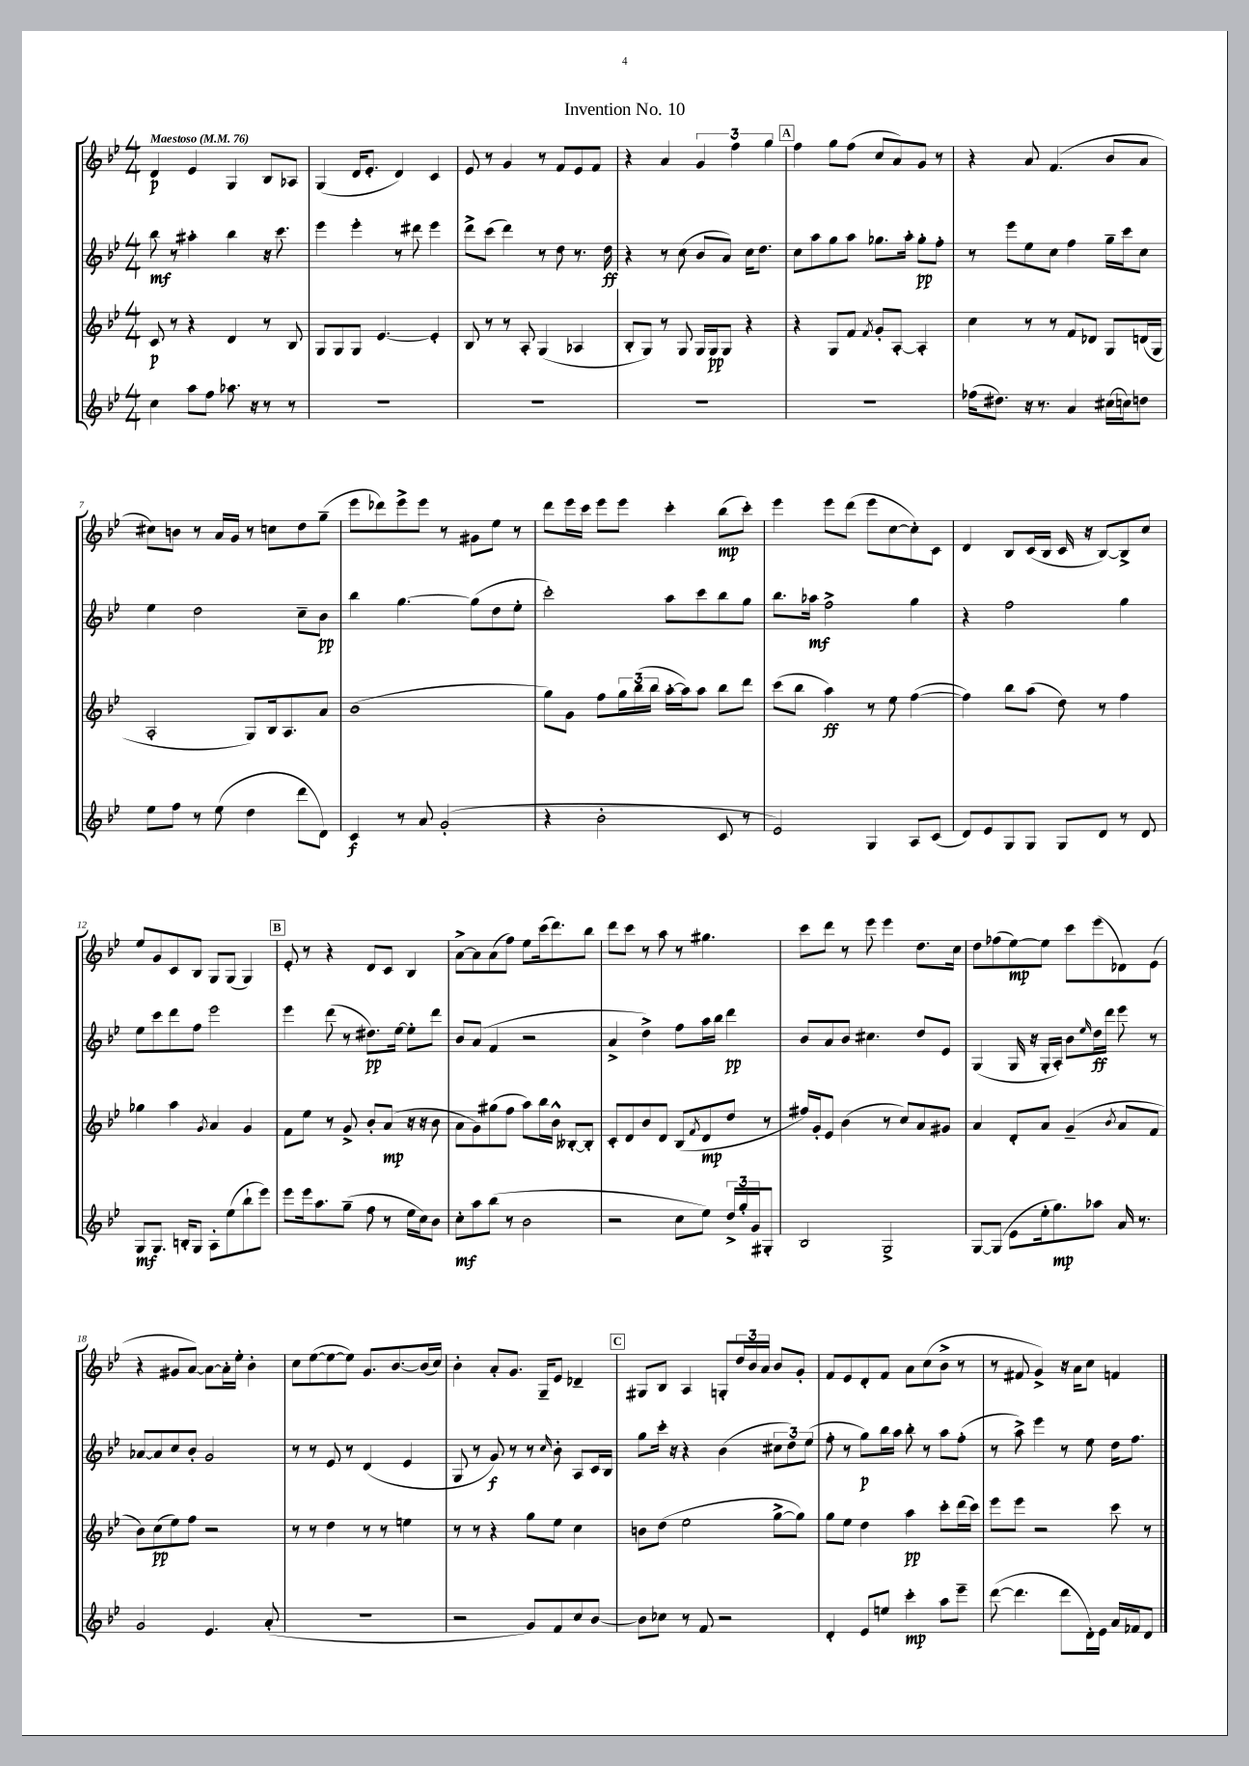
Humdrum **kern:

**kern	**dynam	**kern	**dynam	**kern	**dynam	**kern	**dynam
*part4	*part4	*part3	*part3	*part2	*part2	*part1	*part1
*staff4	*staff4	*staff3	*staff3	*staff2	*staff2	*staff1	*staff1
*clefG2	*	*clefG2	*	*clefG2	*	*clefG2	*
*k[b-e-]	*	*k[b-e-]	*	*k[b-e-]	*	*k[b-e-]	*
*M4/4	*	*M4/4	*	*M4/4	*	*M4/4	*
*MM76	*	*MM76	*	*MM76	*	*MM76	*
=1	=1	=1	=1	=1	=1	=1	=1
!	!	!	!	!	!	!LO:TX:a:B:t=Maestoso	!
4cc\	.	8c/	p	8bb-\	mf	4d/	p
.	.	8r	.	8r	.	.	.
8aa\L	.	4r	.	4aa#X'\	.	4e-/	.
8ff\J	.	.	.	.	.	.	.
8.aa-X\	.	4d/	.	4bb-\	.	4G/	.
16r	.	.	.	.	.	.	.
8r	.	8r	.	16r	.	8B-/L	.
.	.	.	.	8.ccc\	.	.	.
8r	.	8B-/	.	.	.	8A-X/J	.
=2	=2	=2	=2	=2	=2	=2	=2
1r	.	8G/L	.	4eee-\	.	(4G/	.
.	.	8G/	.	.	.	.	.
.	.	8G/J	.	4eee-'\	.	16d/KL	.
.	.	.	.	.	.	8.e-'/J	.
.	.	[4.e-/	.	.	.	.	.
.	.	.	.	8r	.	4d/)	.
.	.	.	.	8ddd#X\	.	.	.
.	.	4e-'/]	.	4eee-\	.	4c/	.
=3	=3	=3	=3	=3	=3	=3	=3
1r	.	8B-/	.	8ddd^\L	.	8e-/	.
.	.	8r	.	(8ccc\J	.	8r	.
.	.	8r	.	4ddd\)	.	4g/	.
.	.	8A'/	.	.	.	.	.
.	.	(4G/	.	8r	.	8r	.
.	.	.	.	8dd\	.	8f/L	.
.	.	4A-X/	.	8.r	.	8e-/	.
.	.	.	.	.	.	8f/J	.
.	.	.	.	16dd\	ff	.	.
=4	=4	=4	=4	=4	=4	=4	=4
1r	.	8B-'/L	.	4r	.	4r	.
.	.	8G/J)	.	.	.	.	.
.	.	8r	.	8r	.	4a/	.
.	.	8G/	.	(8cc\	.	.	.
.	.	16G/LL	.	8b-/L	.	6g/	.
.	.	16G/J	pp	.	.	.	.
.	.	8G/J	.	8a/J)	.	.	.
.	.	.	.	.	.	6ff\	.
.	.	4r	.	16cc\KL	.	.	.
.	.	.	.	8.dd\J	.	.	.
.	.	.	.	.	.	6gg\	.
!!LO:REH:place=s1:t=A
=5	=5	=5	=5	=5	=5	=5	=5
1r	.	4r	.	8cc\L	.	4ff\	.
.	.	.	.	8aa\	.	.	.
.	.	8G/L	.	8gg\	.	8gg\L	.
.	.	8f/J	.	8aa\J	.	(8ff\J	.
.	.	8qf/	.	.	.	.	.
.	.	8g'/L	.	8.gg-X\L	.	8cc/L	.
.	.	[8A'/J	.	.	.	8a/)	.
.	.	.	.	16aa'\Jk	.	.	.
.	.	4A'/]	.	8gg-'\L	pp	8g/J	.
.	.	.	.	8ff'\J	.	8r	.
=6	=6	=6	=6	=6	=6	=6	=6
(16ff-X\KL	.	4cc\	.	8r	.	4r	.
8.dd#X\J)	.	.	.	.	.	.	.
.	.	.	.	8eee-\L	.	.	.
16r	.	8r	.	8ee-\	.	8a/	.
8.r	.	.	.	.	.	.	.
.	.	8r	.	8cc\J	.	(4.f/	.
4a/	.	8f/L	.	4ff\	.	.	.
.	.	8d-X/J	.	.	.	.	.
(16cc#X\LL	.	8G/L	.	16gg~\LL	.	8b-/L	.
16ccn\J)	.	.	.	16ccc\J	.	.	.
8ddn\J	.	(16dn/L	.	8cc\J	.	8a/J	.
.	.	16G/JJ	.	.	.	.	.
!!LO:LB:g=z
=7	=7	=7	=7	=7	=7	=7	=7
8ee-\L	.	2A'/	.	4ee-\	.	8cc#X\L)	.
8ff\J	.	.	.	.	.	8bn\J	.
8r	.	.	.	2dd\	.	8r	.
(8ee-\	.	.	.	.	.	16a/LL	.
.	.	.	.	.	.	16g/JJ	.
4dd\	.	8G/L)	.	.	.	8r	.
.	.	16B-/k	.	.	.	8ccn\L	.
.	.	8.A/	.	.	.	.	.
8ddd\L	.	.	.	8cc~\L	.	8dd\	.
8d\J)	.	8a/J	.	8b-\J	pp	(8gg~\J	.
=8	=8	=8	=8	=8	=8	=8	=8
4c/	f	(1b-	.	4bb-\	.	8eee-\L	.
.	.	.	.	.	.	8ddd-X\)	.
8r	.	.	.	[4.gg\	.	8eee-^\	.
8a/	.	.	.	.	.	8eee-\J	.
(2g'/	.	.	.	.	.	8r	.
.	.	.	.	(8gg\L]	.	8g#X\L	.
.	.	.	.	8dd\	.	8ee-\J	.
.	.	.	.	8ee-'\J	.	8r	.
=9	=9	=9	=9	=9	=9	=9	=9
4r	.	8gg\L)	.	2ccc'\)	.	8ddd\L	.
.	.	8g\J	.	.	.	16eee-\L	.
.	.	.	.	.	.	16ccc\JJ	.
2b-'\	.	8ff\L	.	.	.	8eee-\L	.
.	.	24gg\L	.	.	.	8eee-\J	.
.	.	(24bb-\	.	.	.	.	.
.	.	24bb-\JJ	.	.	.	.	.
.	.	[16aa'\LL	.	8aa\L	.	4ccc'\	.
.	.	16aa\J])	.	.	.	.	.
.	.	8aa\J	.	8ccc\	.	.	.
8c/	.	8bb-\L	.	8bb-\	.	(8bb-\L	mp
8r	.	8ddd\J	.	8gg\J	.	8ccc'\J)	.
=10	=10	=10	=10	=10	=10	=10	=10
2e-/)	.	(8ccc\L	.	8.bb-\L	.	4eee-\	.
.	.	8bb-\J	.	.	.	.	.
.	.	.	.	16aa-X\Jk	mf	.	.
.	.	4aa\)	ff	2ff^\	.	8eee-\L	.
.	.	.	.	.	.	(8ddd\J	.
4G/	.	8r	.	.	.	8eee-\L	.
.	.	8ee-\	.	.	.	[8cc\	.
8A/L	.	([4ff\	.	4gg\	.	8cc'\])	.
(8c/J	.	.	.	.	.	8c\J	.
=11	=11	=11	=11	=11	=11	=11	=11
8d/L)	.	4ff\])	.	4r	.	4d/	.
8e-/	.	.	.	.	.	.	.
8G/	.	8bb-\L	.	2ff\	.	8B-/L	.
8G/J	.	(8aa\J	.	.	.	(16c/L	.
.	.	.	.	.	.	16B-/JJ	.
8G/L	.	8dd\)	.	.	.	16c/	.
.	.	.	.	.	.	16r	.
8d/J	.	8r	.	.	.	[8B-/L)	.
8r	.	4ff\	.	4gg\	.	8B-^/]	.
8d/	.	.	.	.	.	8cc/J	.
!!LO:LB:g=z
=12	=12	=12	=12	=12	=12	=12	=12
8G/L	mf	4gg-X\	.	8ee-\L	.	8ee-/L	.
8.G/J	.	.	.	8ccc\	.	8g/	.
.	.	4aa\	.	8ddd\	.	8c/	.
16Bn'/KL	.	.	.	.	.	.	.
8G/J	.	.	.	8ff\J	.	8B-/J	.
.	.	8qg/	.	.	.	.	.
8A'\L	.	4a/	.	2eee-\	.	8G/L	.
(8ee-\	.	.	.	.	.	(8G/J	.
8bb-`\	.	4g/	.	.	.	4G/)	.
8eee-\J)	.	.	.	.	.	.	.
!!LO:REH:place=s1:t=B
=13	=13	=13	=13	=13	=13	=13	=13
8eee-\L	.	8f\L	.	4eee-\	.	8e-'/	.
16eee-\k	.	8ee-\J	.	.	.	8r	.
8.aa\	.	.	.	.	.	.	.
.	.	8r	.	(8ddd\	.	4r	.
(8gg~\J	.	8g^/	.	8r	.	.	.
8ff\	.	8b-'/L	.	8.dd#X\L)	pp	8d/L	.
8r	.	(8a/J	mp	.	.	8c/J	.
.	.	.	.	[16ee-\Jk	.	.	.
16ee-\LL	.	16r	.	8ee-'\L]	.	4B-/	.
16cc\J)	.	16r	.	.	.	.	.
8b-\J	.	8b-\	.	8ddd\J	.	.	.
=14	=14	=14	=14	=14	=14	=14	=14
8cc'\L	mf	8a\L	.	8b-/L	.	[8a^\L	.
8aa\	.	8g\)	.	(8a/J	.	8a\]	.
(8bb-\J	.	(8gg#X\	.	4f/	.	(8a\	.
8r	.	8ff\J	.	.	.	8ff\J)	.
2b-\	.	8aa\L)	.	2r	.	8ee-\L	.
.	.	16bb-\L	.	.	.	(16ccc\k	.
.	.	16b-^^\JJ	.	.	.	8.ddd\)	.
.	.	[8B--X'/L	.	.	.	.	.
.	.	8B--'/J]	.	.	.	8bb-\J	.
=15	=15	=15	=15	=15	=15	=15	=15
2r	.	8c'/L	.	4a^/	.	8ddd\L	.
.	.	8d/	.	.	.	8ccc\J	.
.	.	8b-/	.	4dd^\)	.	8r	.
.	.	8d/J	.	.	.	8aa\	.
8cc\L	.	(8B-/L	.	8ff\L	.	8r	.
.	.	8qf/	.	.	.	.	.
8ee-\J)	.	8d/	mp	16aa\L	.	4.gg#X\	.
.	.	.	.	16bb-\JJ	.	.	.
24dd^/LL	.	8dd/J	.	4ddd\	pp	.	.
24gg'/	.	.	.	.	.	.	.
24g/J	.	.	.	.	.	.	.
8G#X'/J	.	8r	.	.	.	.	.
=16	=16	=16	=16	=16	=16	=16	=16
2B-/	.	16ff#X/LL)	.	8b-/L	.	8ccc\L	.
.	.	16g'/J	.	.	.	.	.
.	.	8e-/J	.	8a/	.	8ddd\J	.
.	.	(4b-\	.	8b-/J	.	8r	.
.	.	.	.	4.cc#X\	.	8eee-\	.
2G^/	.	8r	.	.	.	4eee-\	.
.	.	8cc/L)	.	.	.	.	.
.	.	8a/	.	8dd/L	.	8.dd\L	.
.	.	8g#X/J	.	8e-/J	.	.	.
.	.	.	.	.	.	16cc\Jk	.
=17	=17	=17	=17	=17	=17	=17	=17
[8G/L	.	4a/	.	(4G/	.	8dd\L	.
(8G/J]	.	.	.	.	.	(8ff-X\	.
8e-\L	.	8d'/L	.	16G/	.	[8ee-\)	mp
.	.	.	.	16r	.	.	.
16ee-'\k	.	8a/J	.	16G'/LL	.	8ee-\J]	.
8.gg\)	mp	.	.	16A'/JJ)	.	.	.
.	.	(4g~/	.	8b-\L	.	8ccc\L	.
.	.	.	.	16qqee-/	.	.	.
8aa-X\J	.	.	.	16dd\L	ff	(8eee-\	.
.	.	.	.	16ddd\JJ	.	.	.
.	.	8qb-/	.	.	.	.	.
16a/	.	8a/L	.	8eee-\	.	8d-X\)	.
8.r	.	.	.	.	.	.	.
.	.	8f/J	.	8r	.	(8e-\J	.
!!LO:LB:g=z
=18	=18	=18	=18	=18	=18	=18	=18
2g/	.	8b-\L)	.	[8a-X/L	.	4r	.
.	.	(8cc\	pp	8a-/]	.	.	.
.	.	8ee-\)	.	8cc/	.	8g#X/L	.
.	.	8ff\J	.	8b-'/J	.	[8a/J)	.
4.e-/	.	2r	.	2g/	.	8a\L_	.
.	.	.	.	.	.	16a'\L]	.
.	.	.	.	.	.	16ee-'\JJ	.
.	.	.	.	.	.	4b-'\	.
(8a'/	.	.	.	.	.	.	.
=19	=19	=19	=19	=19	=19	=19	=19
1r	.	8r	.	8r	.	8cc\L	.
.	.	8r	.	8r	.	([8ee-\	.
.	.	4dd\	.	8e-/	.	8ee-\_	.
.	.	.	.	8r	.	8ee-\J])	.
.	.	8r	.	(4d/	.	8.g/L	.
.	.	8r	.	.	.	.	.
.	.	.	.	.	.	[8.b-/	.
.	.	4een\	.	4e-/	.	.	.
.	.	.	.	.	.	(16b-/L]	.
.	.	.	.	.	.	16cc/JJ)	.
=20	=20	=20	=20	=20	=20	=20	=20
2r	.	8r	.	8G/	.	4b-'\	.
.	.	8r	.	8r	.	.	.
.	.	4r	.	8g/)	f	8a'/L	.
.	.	.	.	8r	.	8.g/J	.
8g/L)	.	8gg\L	.	8r	.	.	.
.	.	.	.	.	.	16G~/KL	.
.	.	.	.	16qqcc/	.	.	.
8f/	.	8ee-\J	.	8b-'\	.	8e-/J	.
8cc/	.	4cc\	.	8A/L	.	4d-X~/	.
[8b-/J	.	.	.	16c/L	.	.	.
.	.	.	.	16B-/JJ	.	.	.
!!LO:REH:place=s1:t=C
=21	=21	=21	=21	=21	=21	=21	=21
8b-\L]	.	8bn\L	.	8gg\L	.	8G#X/L	.
8cc-X\J	.	(8dd\J	.	16ccc'\Jk	.	8B-/J	.
.	.	.	.	16r	.	.	.
8r	.	2ee-\	.	4r	.	4A/	.
8f/	.	.	.	.	.	.	.
2r	.	.	.	(4b-\	.	8Gn'/L	.
.	.	.	.	.	.	24dd/L	.
.	.	.	.	.	.	24b-/	.
.	.	.	.	.	.	24a/JJ	.
.	.	[8gg^\L	.	12cc#X\L	.	8b-/L	.
.	.	.	.	12dd\)	.	.	.
.	.	8gg\J])	.	.	.	8g'/J	.
.	.	.	.	(12ee-\J	.	.	.
=22	=22	=22	=22	=22	=22	=22	=22
4d'/	.	8gg\L	.	8ff'\	.	8f/L	.
.	.	8ee-\J	.	8r	.	8e-/	.
8e-/L	.	4dd\	.	8gg\L)	p	8d'/	.
8een/J	.	.	.	16bb-\L	.	8f/J	.
.	.	.	.	16aa\JJ	.	.	.
4ccc'\	mp	4aa\	pp	8bb-'\	.	8a\L	.
.	.	.	.	8r	.	(8cc\	.
8aa\L	.	8ccc'\L	.	8aa\L	.	8b-^\J	.
8eee-~\J	.	(16ddd\L	.	(8ff'\J	.	8r	.
.	.	16ccc\JJ)	.	.	.	.	.
=23	=23	=23	=23	=23	=23	=23	=23
([8ddd\	.	8eee-\L	.	8r	.	8r	.
4.ddd\]	.	8eee-\J	.	8aa^\)	.	8f#X/	.
.	.	2r	.	4eee-\	.	4g^/)	.
8ddd\L	.	.	.	8r	.	16r	.
.	.	.	.	.	.	16a\KL	.
16d'\L)	.	.	.	8ee-\	.	8cc\J	.
16e-\JJ	.	.	.	.	.	.	.
16a/LL	.	8ccc\	.	16dd\KL	.	4fn/	.
16f-X/J	.	.	.	8.ff\J	.	.	.
8d/J	.	8r	.	.	.	.	.
==	==	==	==	==	==	==	==
*-	*-	*-	*-	*-	*-	*-	*-
